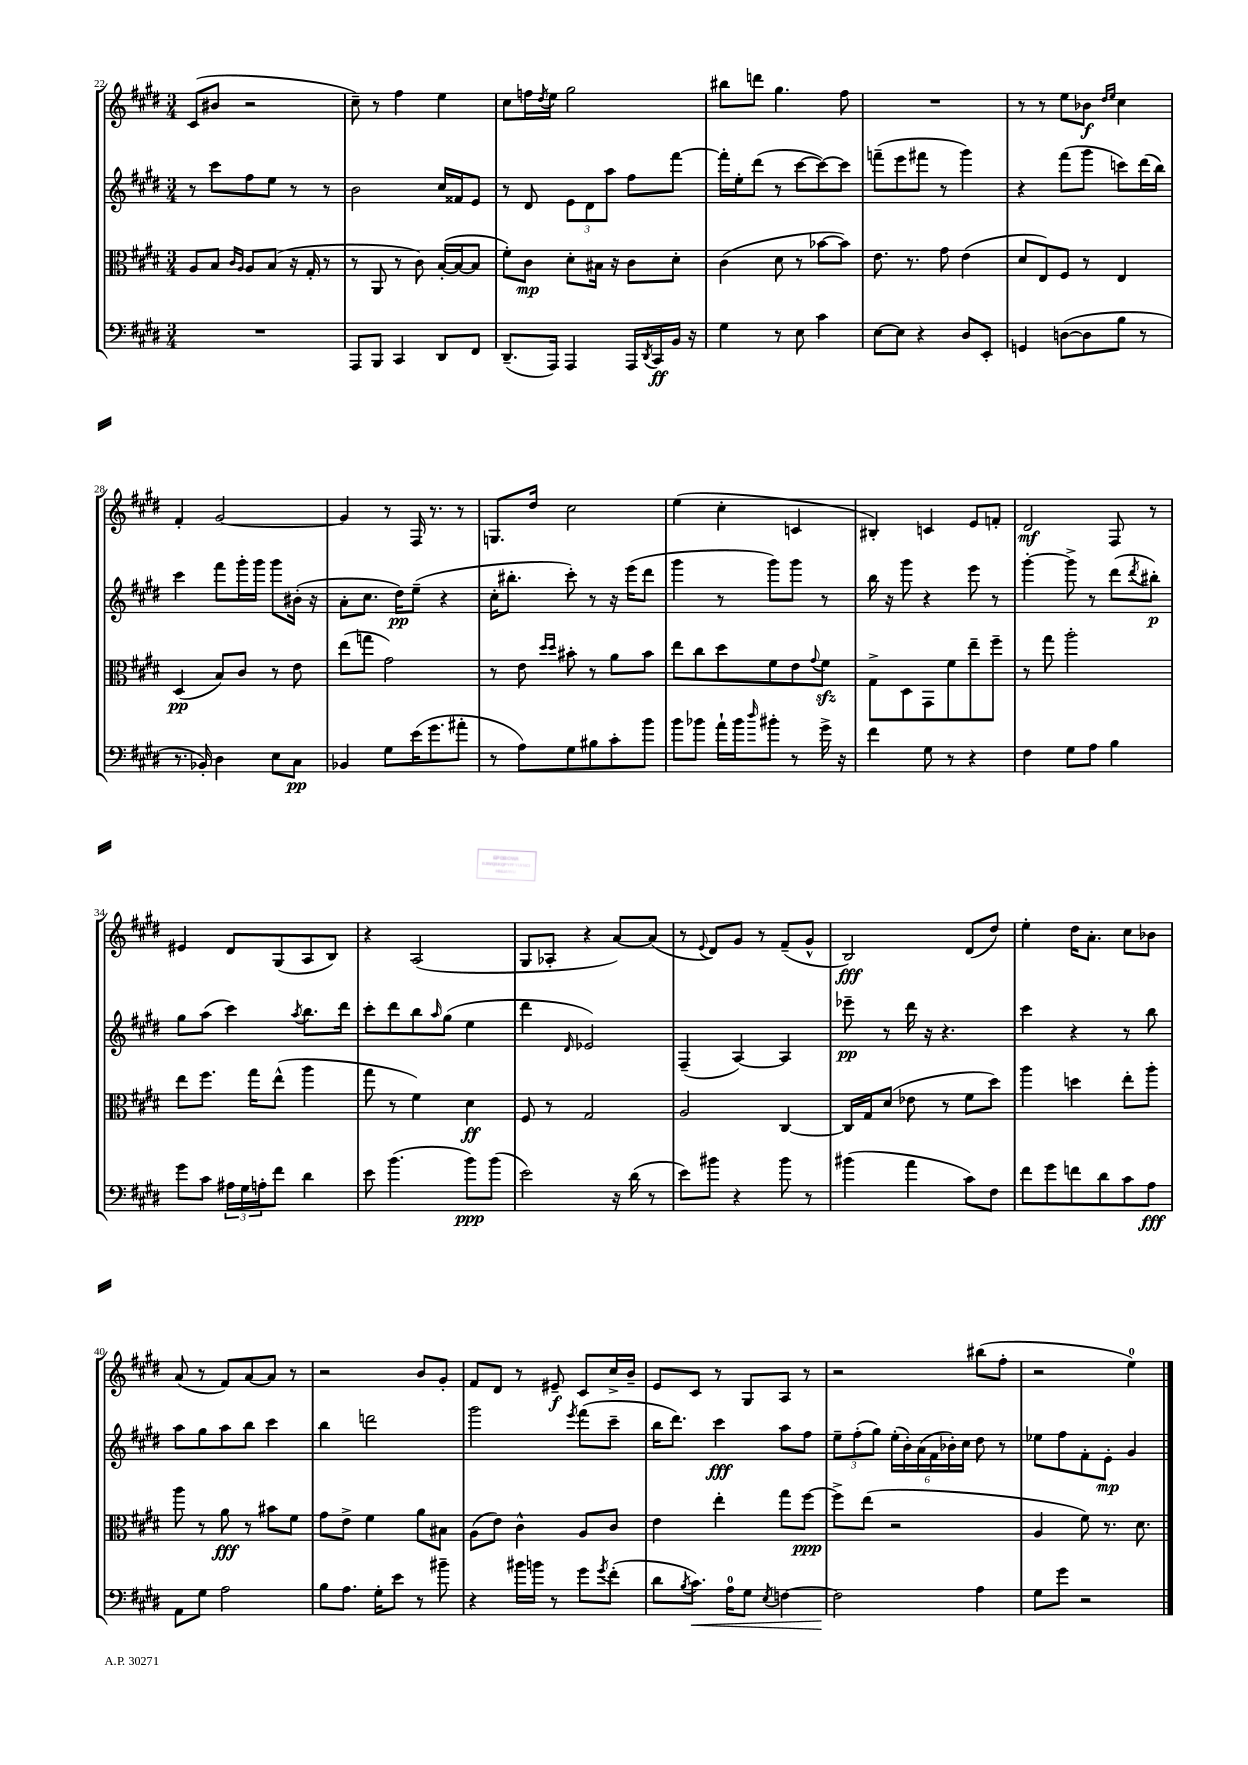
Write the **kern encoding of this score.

**kern	**kern	**kern	**kern
*staff4	*staff3	*staff2	*staff1
*clefF4	*clefC3	*clefG2	*clefG2
*k[f#c#g#d#]	*k[f#c#g#d#]	*k[f#c#g#d#]	*k[f#c#g#d#]
*M3/4	*M3/4	*M3/4	*M3/4
2.r	8A	8r	(8c#
.	8B	8ccc#	8b#
.	16qqc#	.	.
.	16qqA	.	.
.	8A	8ff#	2r
.	(8B	8ee	.
.	16r	8r	.
.	16G#'	.	.
.	8r	8r	.
=	=	=	=
8AAA	8r	2b	8cc#~)
8BBB	8AA	.	8r
4CC#	8r	.	4ff#
.	8c#)	.	.
8DD#	([16B'	16cc#	4ee
.	16B_	16f##	.
8FF#	8B]	8e	.
=	=	=	=
(8.DD#~	8f#')	8r	8cc#
.	8c#	8d#	16ff
.	.	.	8qdd#
16AAA)	.	.	16ee
4AAA	8d#'	12e	2gg#
.	.	12d#	.
.	16B#	.	.
.	.	12aa	.
.	16r	.	.
16AAA	8c#	8ff#	.
8qDD#	.	.	.
16CC#	.	.	.
16BB	8d#'	[8fff#	.
16r	.	.	.
=	=	=	=
4G#	(4c#	16fff#']	8bb#
.	.	16ee'	.
.	.	(8ddd#	8ddd
8r	8d#	8r	4.gg#
8E	8r	[8ccc#	.
4c#	[8b-	8ccc#_)	.
.	8b-])	8ccc#]	8ff#
=	=	=	=
[8E	8.e	(8fff~	2.r
8E]	.	8eee	.
.	8.r	.	.
4r	.	8fff#	.
.	8g#	8r	.
8D#	(4e	4ggg#)	.
8EE'	.	.	.
=	=	=	=
4GG	8d#	4r	8r
.	8E)	.	8r
([8D	8F#	(8fff#	8ee
8D]	8r	8ggg#	8b-
.	.	.	16qqdd#
.	.	.	16qqee
8B	4E	8ccc)	4cc#
8r	.	(16ddd#	.
.	.	16bb)	.
=	=	=	=
8.r	(4D#	4ccc#	4f#'
16BB-')	.	.	.
4D#	8B)	8fff#	[2g#
.	8c#	16ggg#'	.
.	.	16ggg#	.
8E	8r	8ggg#	.
8C#	8e	(16b#'	.
.	.	16r	.
=	=	=	=
4BB-	(8ee	8a'	4g#]
.	8gg	8.cc#	.
8G#	2g#)	.	8r
.	.	16dd#)	.
(16e	.	(8ee~	16F#
8.g#	.	.	8.r
.	.	4r	.
8a#'	.	.	8r
=	=	=	=
8r	8r	16cc#'	8.G
.	.	8.bb#'	.
8A)	8e	.	.
.	.	.	16dd#
.	16qqdd#	.	.
.	16qqdd#	.	.
8G#	8b#'	8ccc#')	2cc#
8B#	8r	8r	.
8c#'	8a	16r	.
.	.	(16eee	.
8b	8b#	8ddd#	.
=	=	=	=
8b	8ee	4ggg#	(4ee
8b-	8cc#	.	.
16a`	8dd#	8r	4cc#'
16b-	.	.	.
16qqdd#	.	.	.
8b#'	8f#	8ggg#)	.
8r	8e	8ggg#	4c
.	8qqg#	.	.
16g#^	8f#	8r	.
16r	.	.	.
=	=	=	=
4f#	8G#^	16bb	4B#')
.	.	16r	.
.	8D#	8ggg#	.
8G#	8GG#	4r	4c
8r	8f#	.	.
4r	8ee~	8eee	8e
.	8ff#~	8r	8f'
=	=	=	=
4F#	8r	[4ggg#'	2d#
.	8gg#	.	.
8G#	2aa'	8ggg#^]	.
8A	.	8r	.
4B	.	(8ddd#	8F#
.	.	8qddd#	.
.	.	8bb#')	8r
=	=	=	=
8g#	8ee	8gg#	4e#
8c#	8.ff#	(8aa	.
24A#	.	4ccc#)	8d#
24G#	.	.	.
.	16gg#	.	.
24A'	.	.	.
8f#	(8ee^^	.	(8G#
.	.	8qaa	.
4d#	4aa	8.bb	8A
.	.	.	8B)
.	.	16ddd#	.
=	=	=	=
8e	8gg#	8ccc#'	4r
(4.b	8r	8ddd#	.
.	4f#)	8bb	(2A
.	.	16qqaa	.
.	.	(8gg#	.
8b)	4d#	4ee	.
(8b	.	.	.
=	=	=	=
2e)	8F#	4ddd#	8G#
.	8r	.	8A-'
.	.	16qqd#	.
.	2G#	2e-)	4r
16r	.	.	[8a)
(16d#	.	.	.
8r	.	.	(8a]
=	=	=	=
8e)	2A	(4F#~	8r
.	.	.	8qqe
8b#	.	.	8d#)
4r	.	[4A)	8g#
.	.	.	8r
8b#	[4C#	4A]	(8f#~
8r	.	.	8g#^^
=	=	=	=
(4b#	16C#]	8eee-~	2B)
.	16G#	.	.
.	(8d#	8r	.
4a	8e-	16ddd#	.
.	.	16r	.
.	8r	4.r	.
8c#)	8f#	.	(8d#
8F#	8dd#)	.	8dd#)
=	=	=	=
8f#	4aa	4ccc#	4ee'
8g#	.	.	.
8f	4dd	4r	16dd#
.	.	.	8.a'
8d#	.	.	.
8c#	8ee'	8r	8cc#
8A	8aa'	8bb	8b-
=	=	=	=
8AA	8aa	8aa	(8a
8G#	8r	8gg#	8r
2A	8a	8aa	8f#)
.	8r	8bb	[8a
.	8b#	4ccc#	8a]
.	8f#	.	8r
=	=	=	=
8B	8g#	4bb	2r
8.A	8e^	.	.
.	4f#	2ddd	.
16G#'	.	.	.
8e	.	.	.
8r	8a	.	8b
8b#~	8B#	.	8g#'
=	=	=	=
4r	(8A	2ggg#	8f#
.	8e)	.	8d#
16b#	4c#^^	.	8r
16b	.	.	.
8r	.	.	8e#~
.	.	8qeee	.
8g#	8A	(8fff#	8c#
8qg#	.	.	.
(8f#'	8c#	8ccc#~	16cc#^
.	.	.	16b~
=	=	=	=
8d#	4e	16bb	8e
.	.	8.ddd#)	.
8qB	.	.	.
8.c#)	.	.	8c#
.	4ee'	4ccc#	8r
16A	.	.	.
8G#	.	.	8G#
8qE	.	.	.
[4F	8gg#	8aa	8A
.	[8ff#	8ff#	8r
=	=	=	=
2F]	8ff#^]	12ee~	2r
.	.	(12ff#'	.
.	(8ee	.	.
.	.	12gg#)	.
.	2r	(24ee'	.
.	.	24b')	.
.	.	(24a	.
.	.	24f#	.
.	.	24b-')	.
.	.	24cc#	.
4A	.	8dd#	(8bb#
.	.	8r	8ff#'
=	=	=	=
8G#	4A	8ee-	2r
8g#	.	8ff#	.
2r	8f#)	8f#'	.
.	8.r	8e'	.
.	.	4g#	4ee)
.	8.d#	.	.
==	==	==	==
*-	*-	*-	*-
